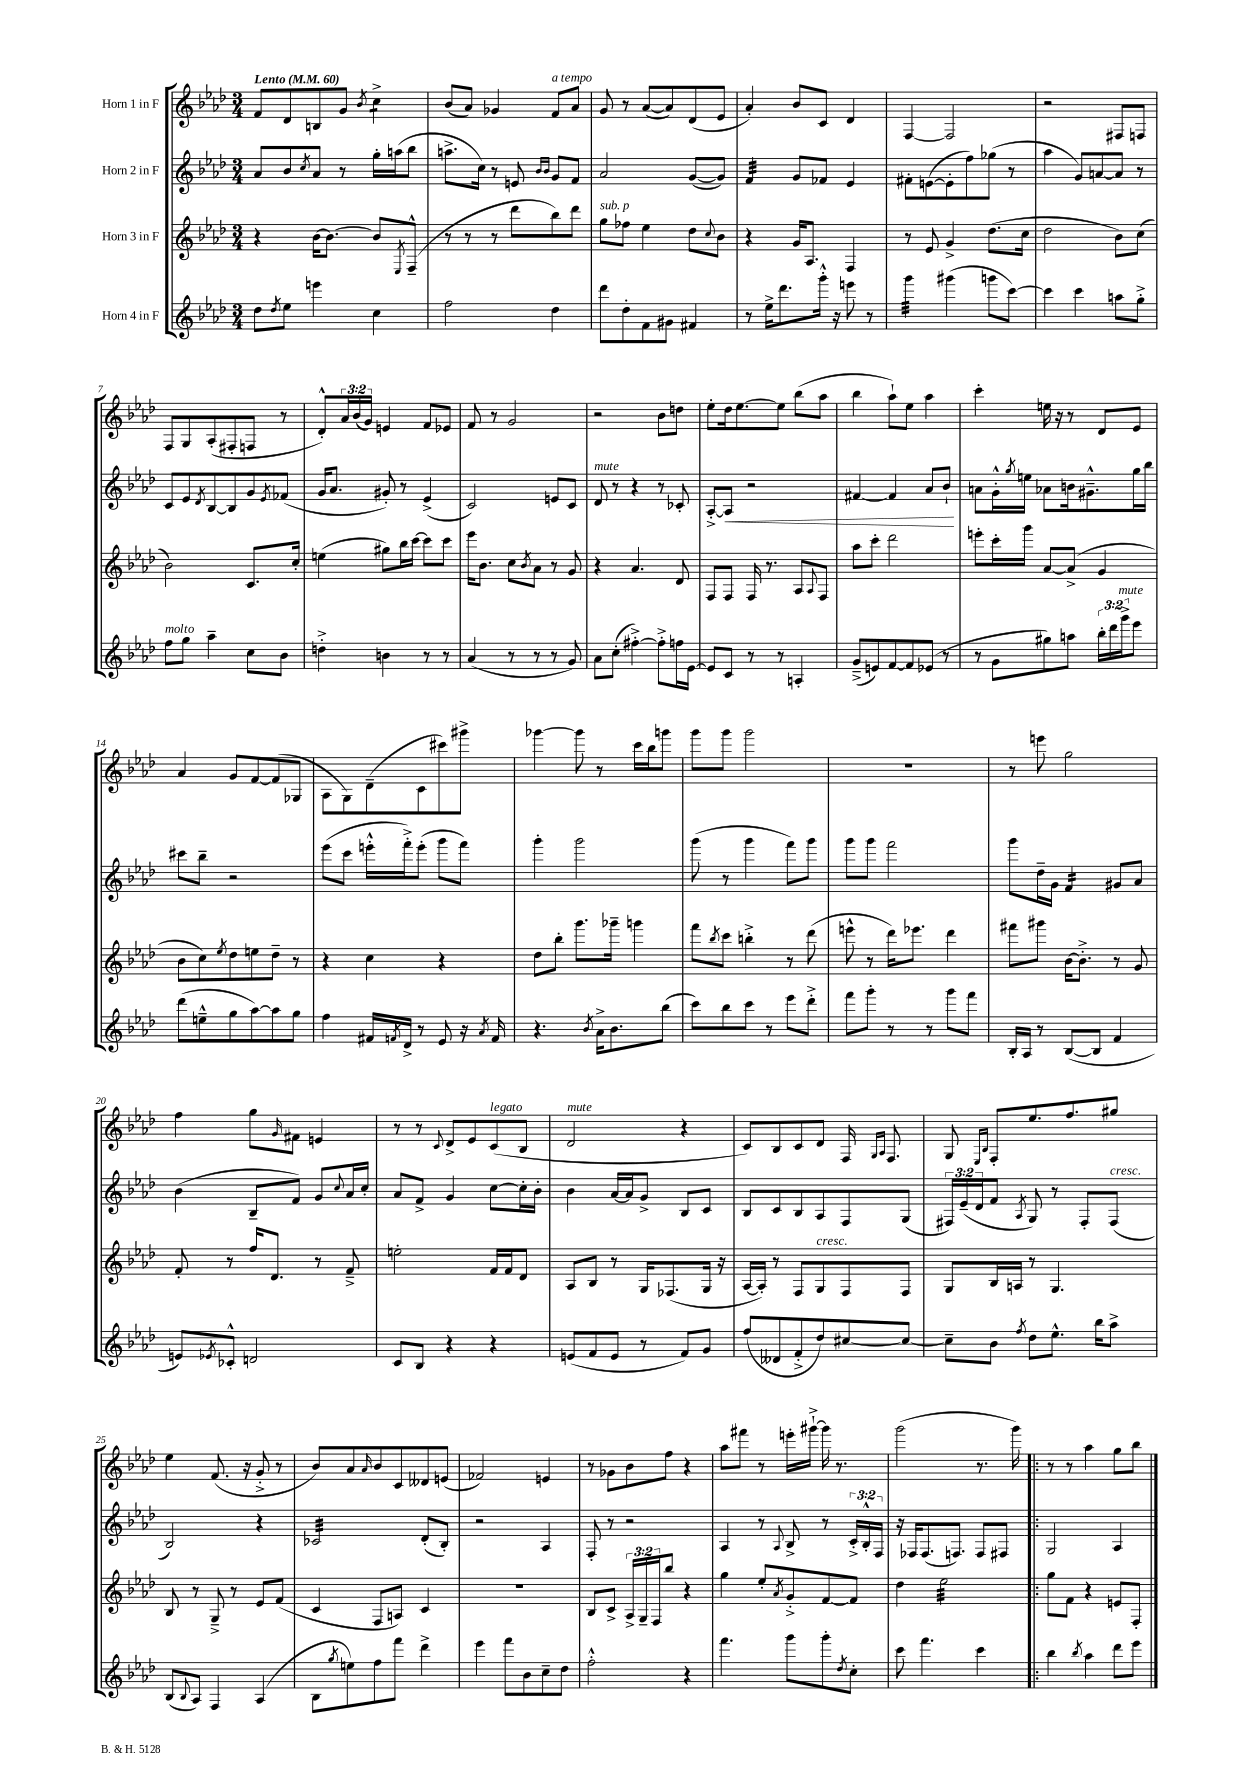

**kern	**kern	**kern	**kern
*staff4	*staff3	*staff2	*staff1
*clefG2	*clefG2	*clefG2	*clefG2
*k[b-e-a-d-]	*k[b-e-a-d-]	*k[b-e-a-d-]	*k[b-e-a-d-]
*M3/4	*M3/4	*M3/4	*M3/4
*MM60	*MM60	*MM60	*MM60
8dd-	4r	8a-	8f
8qdd-	.	.	.
8ee-	.	8b-	8d-
.	.	8qcc	.
4eee	[16b-	8a-	8B
.	8.b-_	.	.
.	.	8r	8g
.	.	.	8qb-
4cc	8b-]	16gg'	4cc^
.	.	(16aa	.
.	8qE-	.	.
.	(8F~^^	8bb-	.
=	=	=	=
2ff	8r	8.aa^	(8b-
.	8r	.	8a-)
.	.	16cc)	.
.	8r	8r	4g-
.	8ddd-	8e	.
.	.	16qqb-	.
.	.	16qqb-	.
4dd-	8bb-)	8g	8f
.	8ddd-	8f	8a-
=	=	=	=
8ddd-	8gg	2a-	8g
8dd-'	8ff-	.	8r
8f	4ee-	.	([8a-
8g#	.	.	8a-])
4f#	8dd-	([8g	(8d-
.	8qqcc	.	.
.	8b-	8g])	8e-
=	=	=	=
8r	4r	4f	4a-')
16ee-^	.	.	.
8.ddd-	.	.	.
.	16g	8g	8b-
.	8.A-	.	.
16ggg'^^	.	8f-	8c
16r	.	.	.
8eee	4F	4e-	4d-
8r	.	.	.
=	=	=	=
4ggg	8r	8f#'	[4F
.	8e-	([8e	.
(4ggg#	4g^	8e']	2F]
.	.	8ff)	.
8ggg	(8.dd-	(8gg-	.
[8ccc)	.	8r	.
.	16cc	.	.
=	=	=	=
4ccc]	2dd-	4aa-	2r
4ccc	.	8g)	.
.	.	[8a	.
8aa	8b-)	8a]	8F#
8gg'^	(8cc	8r	8F
=	=	=	=
8ff	2b-)	8c	8F
8gg	.	8e-	8G
.	.	8qd-	.
4aa-~	.	[8B-	(8A-'
.	.	8B-]	8F#'
8cc	8.c	8g	8F
.	.	8qe-	.
8b-	.	(8f-	8r
.	16cc'	.	.
=	=	=	=
4dd'^	(4ee	16g	8d-'^^)
.	.	8.a-	.
.	.	.	24a-
.	.	.	(24b-
.	.	.	24g)
4b	8gg#)	8g#')	4e
.	16bb-	8r	.
.	[16ccc	.	.
8r	8ccc]	(4e-^	8f
8r	8ccc	.	8e-
=	=	=	=
(4a-	16eee-	2c)	8f
.	8.b-	.	.
.	.	.	8r
8r	8cc	.	2g
.	8qb-	.	.
8r	8a-	.	.
8r	8r	8e	.
8g)	8g	8c	.
=	=	=	=
8a-	4r	8d-	2r
(8cc'	.	8r	.
[4ff#'^)	4.a-	4r	.
8ff#'^]	.	8r	8b-
16ff	8d-	8c-'	8dd
[16e-	.	.	.
=	=	=	=
8e-]	8F	[8A-'^	8ee-'
8c	8F	8A-]	16dd-
.	.	.	[8.ee-
8r	16F	2r	.
.	8.r	.	.
8r	.	.	8ee-]
4A'	8A-	.	(8bb-
.	8qqA-	.	.
.	8F	.	8aa-
=	=	=	=
(8g~^	8aa-	[4f#	4bb-
8e)	8ccc'	.	.
[8f	2ddd-	4f#]	8aa-`)
8f]	.	.	8ee-
(8e-	.	8a-	4aa-
8r	.	8b-`	.
=	=	=	=
8r	8eee'	8a	4ccc'
8g	16ccc'	16g'^^	.
.	.	8qgg	.
.	16ggg	16ee	.
8gg#)	[8a-	8a-	16ee
.	.	.	16r
8aa	(8a-^]	16b	8r
.	.	8.g#~^^	.
24bb-'	4g	.	8d-
24ddd-	.	.	.
24ggg^	.	.	.
8eee-	.	16gg	8e-
.	.	16bb-	.
=	=	=	=
(8ddd-	8b-	8ccc#	4a-
8ee~^^	8cc)	8bb-~	.
.	8qee-	.	.
8gg	8dd-	2r	8g
[8aa-)	8ee	.	[8f
8aa-]	8dd-~	.	(8f]
8gg	8r	.	8G-
=	=	=	=
4ff	4r	(8eee-	8A-
.	.	8ccc	8G)
16f#	4cc	16eee'^^	(8d-~
8qf	.	.	.
16d-^	.	16fff'^)	.
8r	.	(8eee'	8c
8e-	4r	8ggg	8ccc#)
16r	.	8fff)	8ggg#^
8qa-	.	.	.
16f	.	.	.
=	=	=	=
4.r	8dd-	4ggg'	[4ggg-
.	8bb-'	.	.
.	8.ggg	2ggg	8ggg-]
8qb-	.	.	.
16a-^	.	.	8r
8.b-	16ggg-~	.	.
.	4ggg	.	16ccc
.	.	.	16bb-
(8bb-	.	.	8ggg
=	=	=	=
8ccc)	8fff	(8ggg	8ggg
.	8qbb-	.	.
8bb-	8ccc	8r	8ggg
8ccc	4bb'^	4ggg	2ggg
8r	.	.	.
8eee-	8r	8fff)	.
8ddd-'^	(8ddd-	8ggg	.
=	=	=	=
8fff	8eee^^	8ggg	2.r
8ggg'	8r	8ggg	.
8r	16ddd-)	2fff	.
.	8.eee-	.	.
8r	.	.	.
8ggg	4ddd-	.	.
8fff	.	.	.
=	=	=	=
16B-'	8fff#	8ggg	8r
16A-	.	.	.
8r	8ggg#	16dd-~	8eee
.	.	16g	.
([8B-	[16b-	4f	2gg
.	8.b-'^]	.	.
8B-]	.	.	.
4f	8r	8g#	.
.	8g	8a-	.
=	=	=	=
8e)	8f'	(4b-	4ff
8qe-	.	.	.
8c-'^^	8r	.	.
2d	16ff	8B-~	8gg
.	8.d-	.	.
.	.	.	16qqg
.	.	8f)	8f#
.	8r	8g	4e
.	.	8qqcc	.
.	8f~^	16a-	.
.	.	16cc'	.
=	=	=	=
8c	2ee'	8a-	8r
8B-	.	8f^	8r
.	.	.	8qqc
4r	.	4g	8d-^
.	.	.	8e-
4r	16f	[8cc	(8c
.	16f	.	.
.	8d-	16cc']	8B-
.	.	16b-'	.
=	=	=	=
(8e	8A-	4b-	2d-
8f	8B-	.	.
8e	8r	[16a-	.
.	.	16a-]	.
8r	16G	8g^	.
.	(8.F-	.	.
8f)	.	8B-	4r
8g	16G	8c	.
.	16r	.	.
=	=	=	=
(8ff	[16A-	8B-	8c)
.	16A-'])	.	.
8d--	8r	8c	8B-
8f'^	8F	8B-	8c
8dd-)	8G	8A-	8d-
[8cc#	8F	8F	16F
.	.	.	16qqG
.	.	.	16qqA-
.	.	.	8.F
8cc#_	8F	(8G	.
=	=	=	=
8cc#~]	8G	24F#)	8G
.	.	(24e-~	.
.	.	24d-	.
.	.	.	16qqE-
.	.	.	16qqB-
8b-	16B-	8f	8F'
.	16A	.	.
8qff	.	8qA-	.
8dd-	8r	8G)	8.ee-
8.ee-^^	4.G	8r	.
.	.	.	8.ff
.	.	8F#'	.
16bb-	.	.	.
8aa-^	.	(8F#	8gg#
=	=	=	=
(8B-	8B-	2B-)	4ee-
8qqB-	.	.	.
8A-)	8r	.	.
4F	8G~^	.	(8.f
.	8r	.	.
.	.	.	16r
(4A-	8e-	4r	8g'^
.	(8f	.	8r
=	=	=	=
8B-	4c	2c-	8b-)
8qgg	.	.	.
8ee)	.	.	8a-
.	.	.	16qqa-
8ff	8F	.	8b-
8fff	8A)	.	8c
4ddd-^	4c	(8d-'	8d--
.	.	8B-')	(8e
=	=	=	=
4eee-	2.r	2r	2f-)
8fff	.	.	.
8b-	.	.	.
8cc~	.	4A-	4e
8dd-	.	.	.
=	=	=	=
2ff'^^	8B-	8F'	8r
.	8c^	8r	8g-
.	24A-^	2r	8b-
.	24G~	.	.
.	24F	.	.
.	8bb-	.	8ff
4r	4r	.	4r
=	=	=	=
4.fff	4gg	4A-	8aa-
.	.	.	8fff#
.	8ee-'	8r	8r
.	8qa-	8qqA-	.
8ggg	8g'^	8B-^	16eee'
.	.	.	[16ggg#`^
8ggg'	[8f	8r	16ggg#]
.	.	.	8.r
8qdd-	.	.	.
8cc'	8f]	24c'^	.
.	.	24B-'^^	.
.	.	24F	.
=	=	=	=
8ccc	4dd-	16r	(2ggg
.	.	16F-	.
4.fff	.	(8.F-	.
.	2ee-	.	.
.	.	8.F)	.
4ccc	.	8F	8.r
.	.	8F#	.
.	.	.	16ggg)
=!|:	=!|:	=!|:	=!|:
4bb-	8gg	2G	8r
.	8f	.	8r
8qbb-	.	.	.
4aa-	4r	.	4aa-
8ddd-	8e	4A-	8gg
8eee-	8F'	.	8bb-
==	==	==	==
*-	*-	*-	*-
